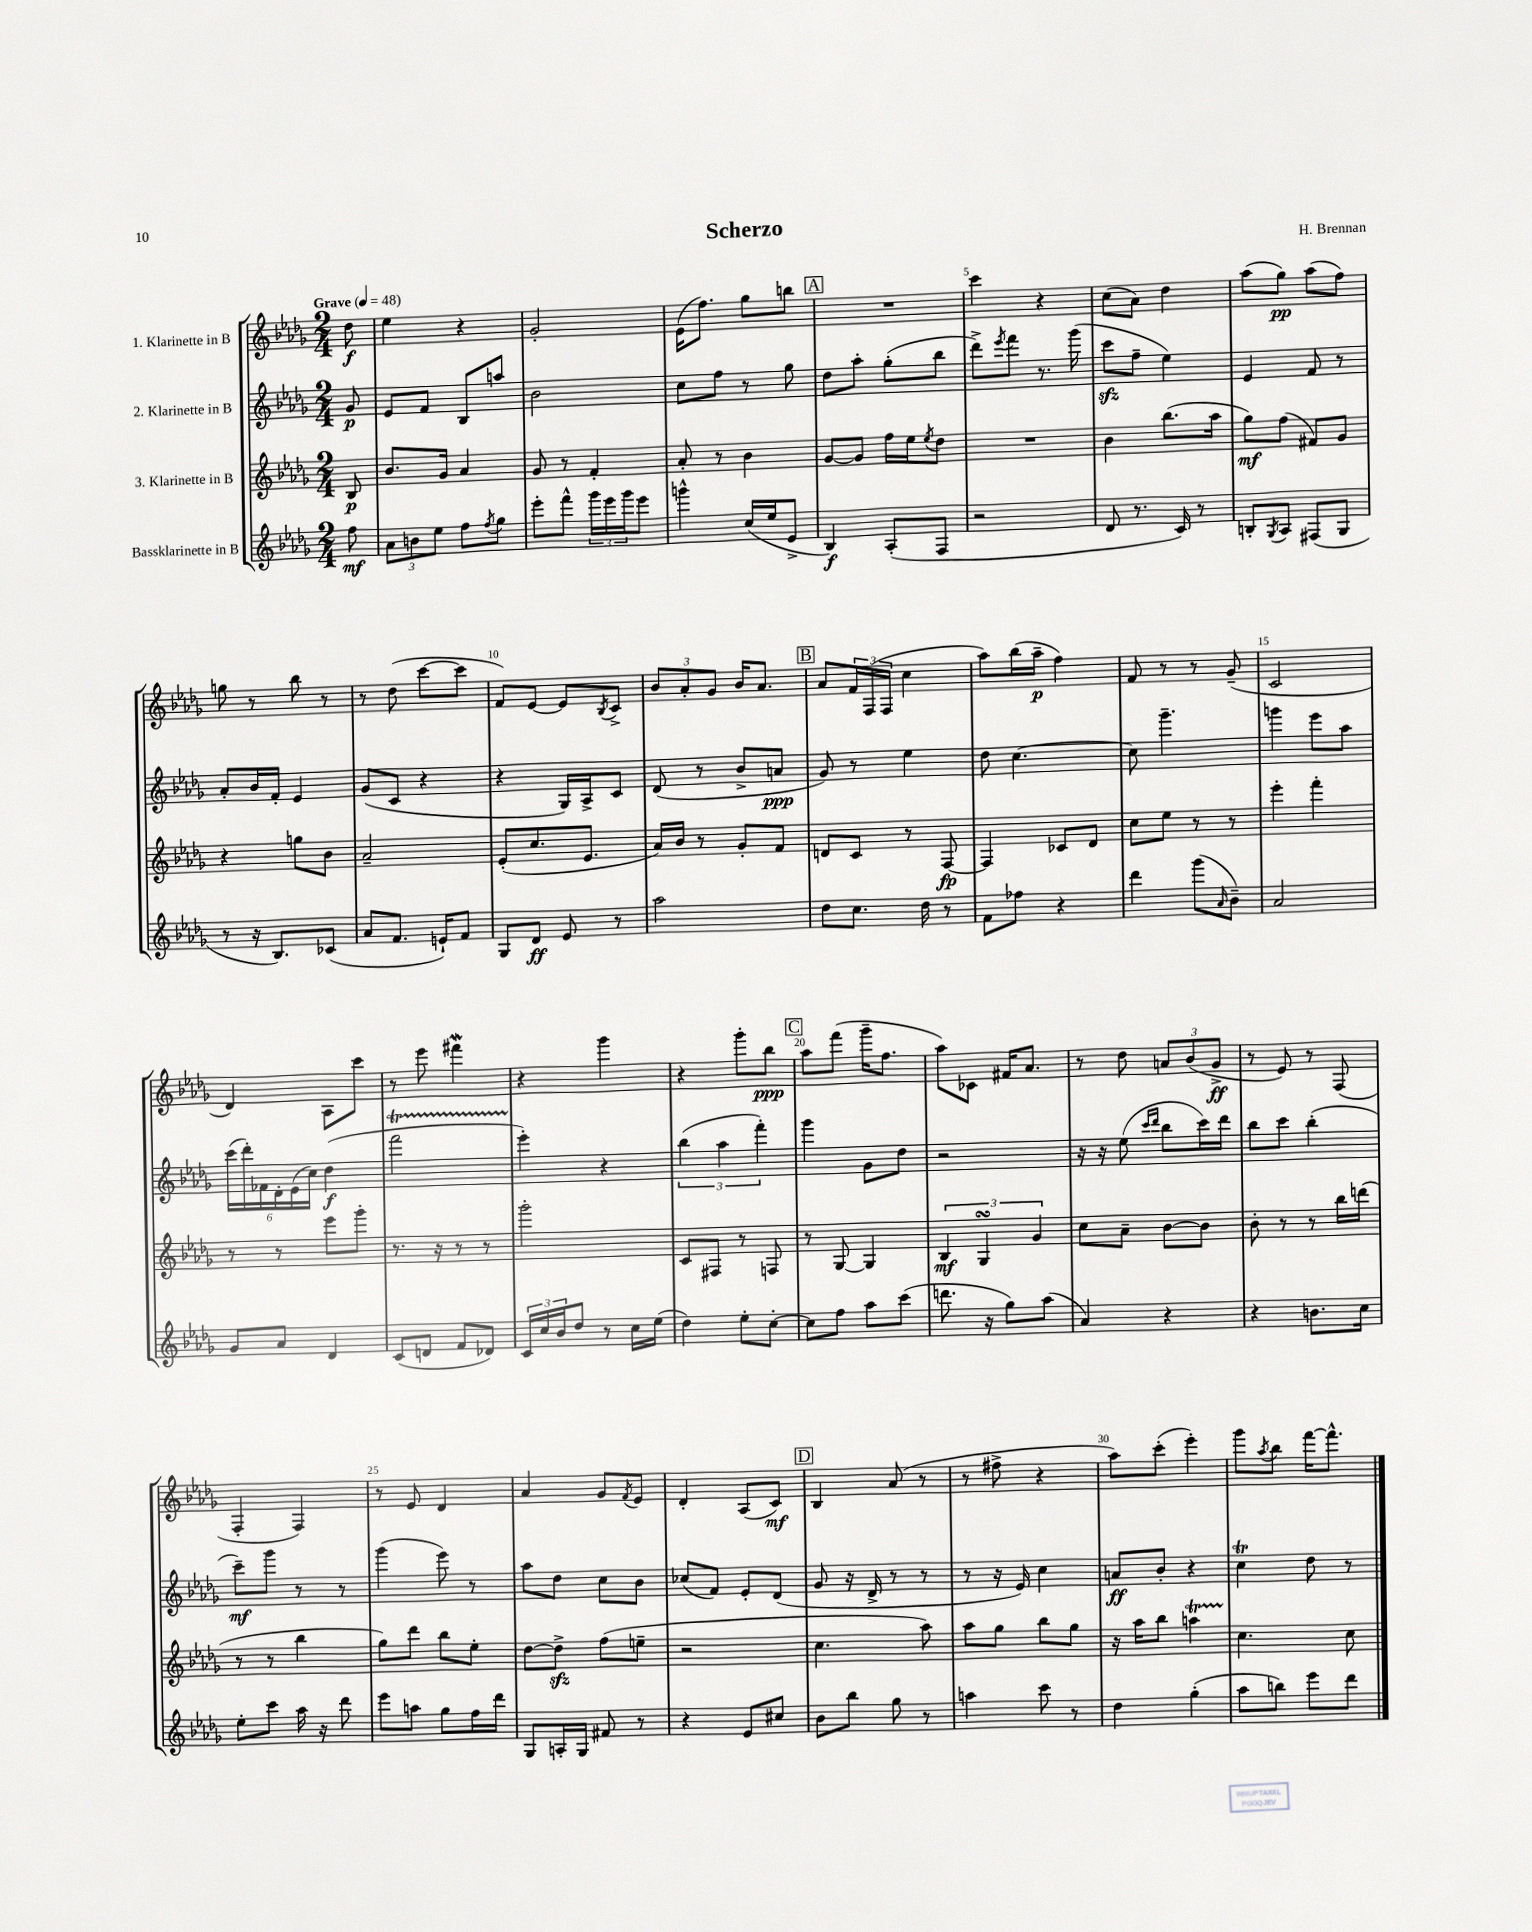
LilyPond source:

\header { title = "Scherzo" composer = "H. Brennan" }
<<
\new StaffGroup <<
\new Staff = "s0" \with { instrumentName = "1. Klarinette in B" } {
    \clef treble \key des \major \numericTimeSignature \time 2/4 \partial 8 \tempo "Grave" 4 = 48
    des''8\f |
    ees''4 r4 |
    ges'2-. |
    ees'16( f''8.) ges''8 b''8 |
    \mark \markup { \box "A" } R2 |
    c'''4 r4 |
    c''8( aes'8) des''4 |
    aes''8( ges''8\pp) aes''8( f''8) |
    g''8 r8 bes''8 r8 |
    r8 des''8( c'''8~ c'''8 |
    f'8) ees'8~ ees'8 \acciaccatura { bes8 } c'8-> |
    \tuplet 3/2 { bes'8 aes'8-. ges'8 } bes'16 aes'8. |
    \mark \markup { \box "B" } aes'8 \tuplet 3/2 { f'16 f16( f16 } c''4 |
    aes''8) bes''16( aes''16--\p f''4) |
    f'8 r8 r8 ges'8--( |
    c'2 |
    des'4) aes8 c'''8 |
    r8 ees'''8 fis'''4\mordent |
    r4 ges'''4 |
    r4 ges'''8-. bes''8\ppp |
    \mark \markup { \box "C" } aes''8 f'''8( ges'''16-- f''8. |
    aes''8) ces'8 fis'16 aes'8. |
    r8 des''8 \tuplet 3/2 { a'8 bes'8( ges'8->\ff } |
    r8 ees'8) r8 f8( |
    f4-. f4) |
    r8 ees'8 des'4 |
    aes'4 ges'8 \acciaccatura { f'8 } ees'8 |
    des'4-. aes8( c'8\mf) |
    \mark \markup { \box "D" } bes4 aes'8( r8 |
    r8 fis''8-> r4 |
    aes''8) c'''8-.( ees'''4-.) |
    ges'''8 \acciaccatura { aes''8 } bes''8 f'''16~ f'''8.-^ \bar "|." |
}
\new Staff = "s1" \with { instrumentName = "2. Klarinette in B" } {
    \clef treble \key des \major \numericTimeSignature \time 2/4 \partial 8
    ges'8\p |
    ees'8 f'8 bes8 a''8 |
    bes'2 |
    c''8 f''8 r8 ges''8 |
    \mark \markup { \box "A" } des''8 aes''8-. ges''8-.( bes''8 |
    des'''8->) \acciaccatura { ees'''8 } f'''8 r8. ges'''16( |
    c'''8\sfz f''8-- ees''4) |
    ees'4 f'8 r8 |
    aes'8-. bes'16 f'16-. ees'4 |
    ges'8( c'8 r4 |
    r4 ges16) aes16-> c'8 |
    des'8( r8 bes'8-> a'8\ppp |
    \mark \markup { \box "B" } ges'8) r8 ees''4 |
    des''8 c''4.~ |
    c''8 ges'''4.-- |
    g'''4 ees'''8 aes''8 |
    \tuplet 6/4 { c'''16( des'''16-.) fes'16 des'16-. ees'16( c''16) } des''4\f( |
    f'''2\startTrillSpan |
    ees'''4-.\stopTrillSpan) r4 |
    \tuplet 3/2 { bes''4( aes''4 f'''4-.) } |
    \mark \markup { \box "C" } ges'''4 ges'8 des''8 |
    r2 |
    r16 r16 ees''8( \grace { c'''16 des'''16 } bes''8 c'''16) des'''16 |
    bes''8 c'''8 bes''4-.( |
    c'''8--\mf) ges'''8 r8 r8 |
    ges'''4( ees'''8) r8 |
    aes''8 des''8 c''8 bes'8 |
    ces''8( f'8) ees'8-. des'8( |
    \mark \markup { \box "D" } ges'8 r16 des'16-> r8 r8 |
    r8 r16 ees'16) c''4 |
    a'8\ff bes'8-. r4 |
    c''4\trill des''8 r8 \bar "|." |
}
\new Staff = "s2" \with { instrumentName = "3. Klarinette in B" } {
    \clef treble \key des \major \numericTimeSignature \time 2/4 \partial 8
    bes8\p |
    bes'8. ges'16 aes'4 |
    ges'8 r8 f'4-. |
    aes'8-. r8 bes'4 |
    \mark \markup { \box "A" } ges'8~ ges'8 f''16 ees''16 \acciaccatura { ees''8 } des''8 |
    R2 |
    bes'4 bes''8.( aes''16 |
    ges''8\mf) f''8( fis'8) ges'8 |
    r4 g''8 bes'8 |
    aes'2-- |
    ees'8-.( c''8. ees'8. |
    aes'16) bes'16 r8 ges'8-. f'8 |
    \mark \markup { \box "B" } d'8 c'8 r8 f8~\fp |
    f4 ces'8 des'8 |
    c''8 ees''8 r8 r8 |
    ees'''4-. f'''4-. |
    r8 r8 ees'''8 ges'''8-. |
    r8. r16 r8 r8 |
    ges'''2-. |
    c'8 fis8 r8 f8 |
    \mark \markup { \box "C" } r8 ges8~ ges4 |
    \tuplet 3/2 { bes4\mf ges4\turn ges'4 } |
    c''8 aes'8-- bes'8~ bes'8 |
    bes'8-. r8 r8 bes''16 d'''16( |
    r8 r8 bes''4 |
    ges''8) des'''8 bes''8 ees''8-. |
    des''8~ des''8->\sfz f''8( e''8-- |
    r2 |
    \mark \markup { \box "D" } c''4. aes''8) |
    aes''8 ges''8 bes''8 ges''8 |
    r16 aes''16 bes''8 a''4\startTrillSpan |
    c''4.\stopTrillSpan c''8 \bar "|." |
}
\new Staff = "s3" \with { instrumentName = "Bassklarinette in B" } {
    \clef treble \key des \major \numericTimeSignature \time 2/4 \partial 8
    f''8\mf |
    \tuplet 3/2 { aes'8 b'8 ees''8 } f''8 \acciaccatura { f''8 } ges''8 |
    ees'''8-. f'''8-^ \tuplet 3/2 { ges'''16 ees'''16 ges'''16 } ees'''8 |
    g'''4-^ c''16( ees''16 ees'8-> |
    \mark \markup { \box "A" } bes4\f) aes8-.( f8 |
    r2 |
    des'8 r8. c'16) r8 |
    b8-. \acciaccatura { ges8 } aes8 fis8( ges8 |
    r8 r16 bes8.) ces'8( |
    aes'8 f'8. e'16-!) f'8 |
    ges8 des'8\ff ees'8 r8 |
    aes''2 |
    \mark \markup { \box "B" } des''8 c''8. des''16 r8 |
    f'8 fes''8 r4 |
    des'''4 ges'''8( \grace { aes'16 } bes'8--) |
    aes'2 |
    ges'8 aes'8 des'4 |
    c'8( d'8 f'8 des'8) |
    \tuplet 3/2 { c'16 c''16 bes'16 } des''8 r8 c''16 ees''16( |
    des''4) ees''8-. c''8~-. |
    \mark \markup { \box "C" } c''8 f''8 aes''8 c'''8( |
    d'''8. r16 ges''8) aes''8( |
    aes'4) r4 |
    r4 b'8. c''16 |
    ees''8-. c'''8 aes''16 r16 des'''8 |
    ees'''8 a''8 ges''8 f''16 des'''16 |
    ges8 a16-. ges16 fis'8 r8 |
    r4 ees'8 cis''8 |
    \mark \markup { \box "D" } bes'8 bes''8 ges''8 r8 |
    a''4 c'''8 r8 |
    des''4 ges''4-.( |
    aes''8 b''8) ees'''8 des'''8 \bar "|." |
}
>>
>>
\layout { \context { \Score \override BarNumber.break-visibility = ##(#f #t #t) barNumberVisibility = #(every-nth-bar-number-visible 5) } }
